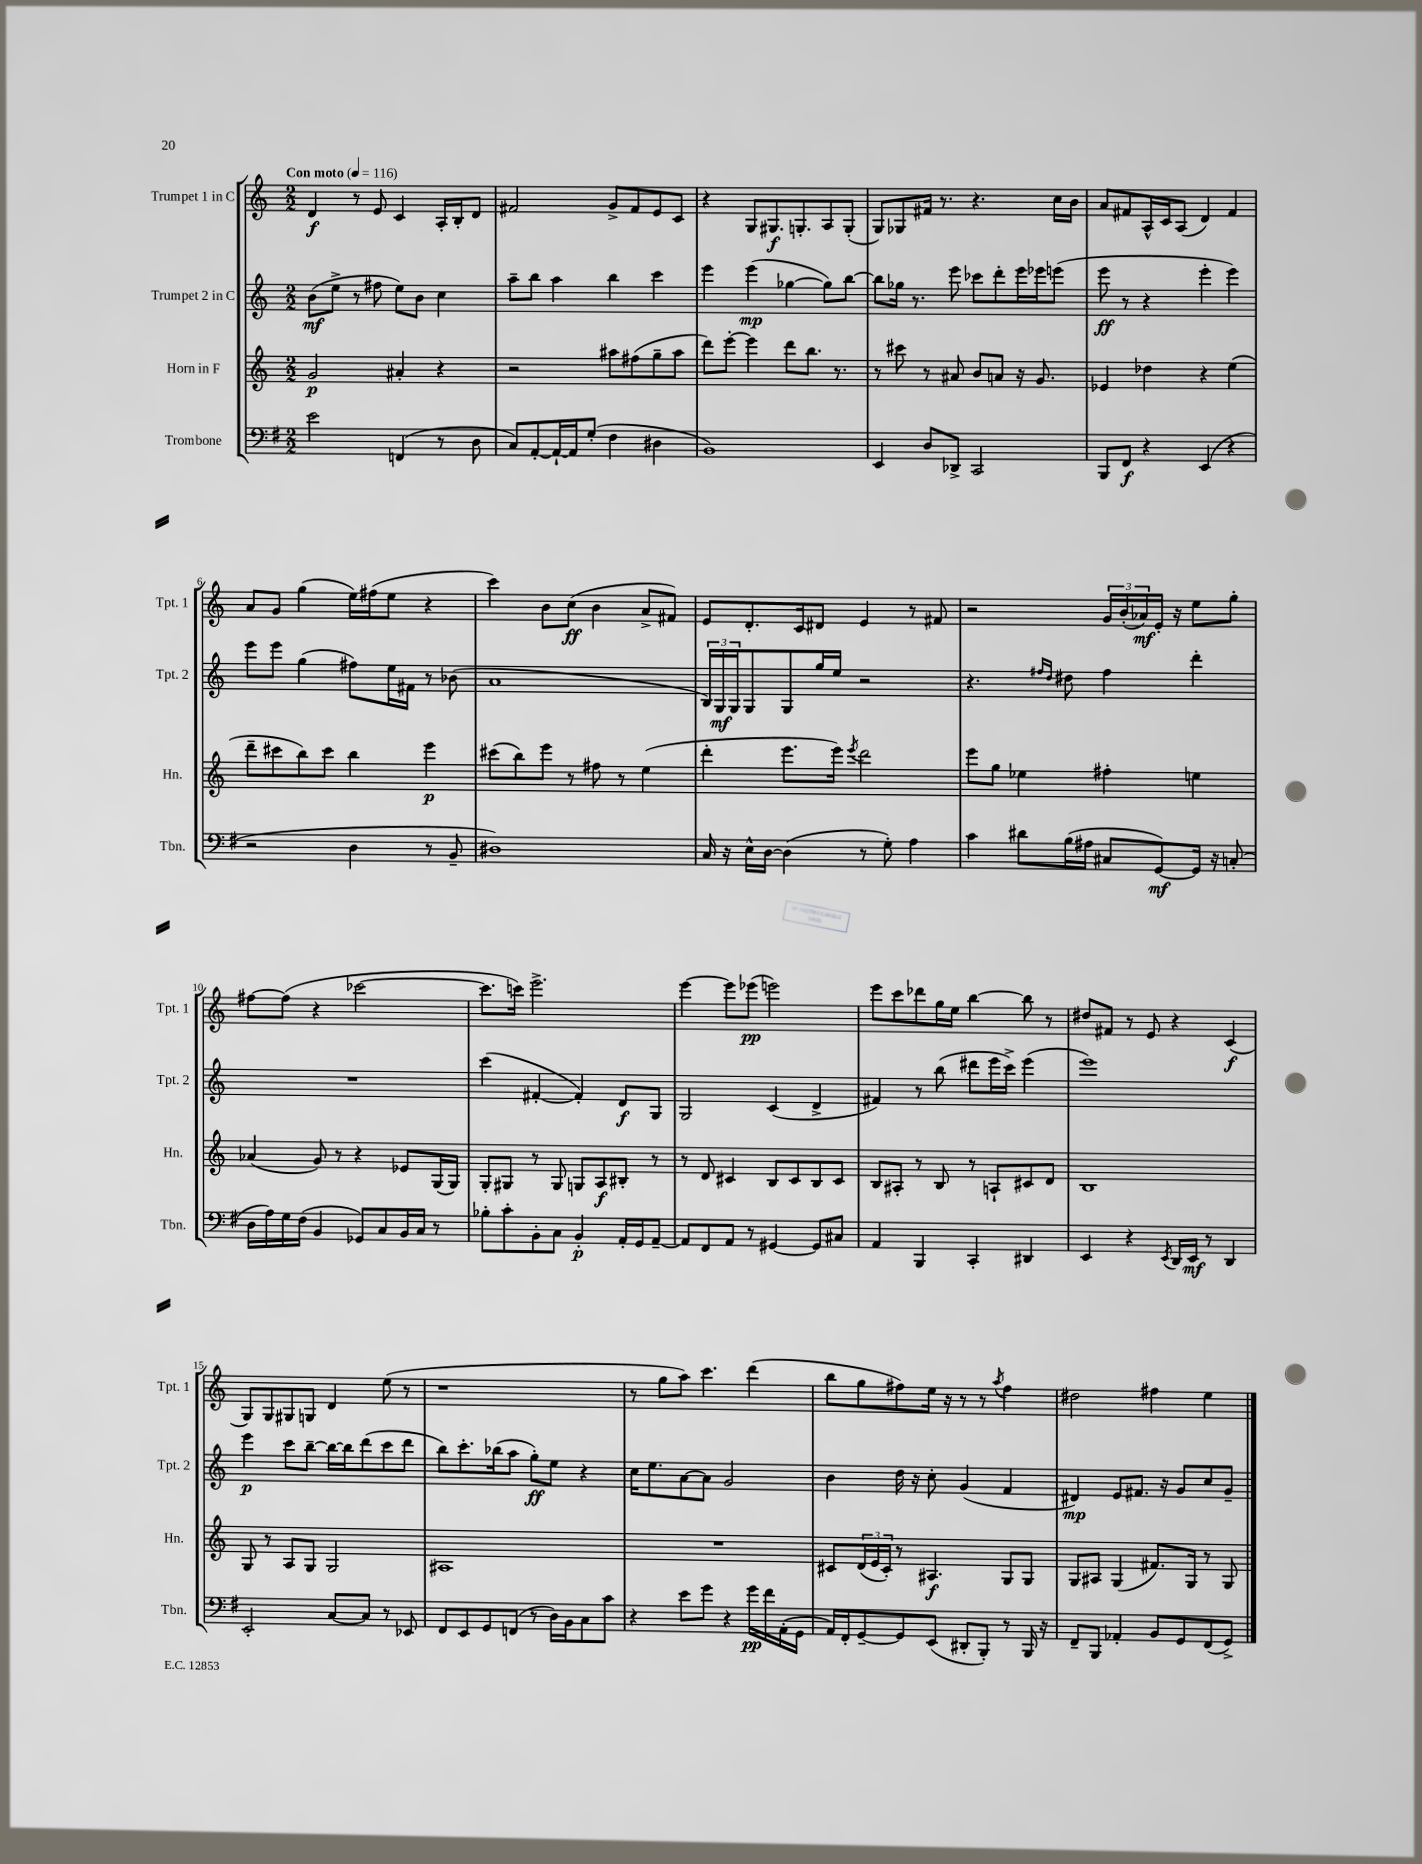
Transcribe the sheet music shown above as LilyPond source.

<<
\new StaffGroup <<
\new Staff = "s0" \with { instrumentName = "Trumpet 1 in C" shortInstrumentName = "Tpt. 1" } {
    \clef treble \key c \major \numericTimeSignature \time 2/2 \tempo "Con moto" 4 = 116
    d'4\f r8 e'8 c'4 a16-. b16-. d'8 |
    fis'2 g'8-> fis'8 e'8 c'8 |
    r4 g8 gis8.\f g8.-. a8 g8-.( |
    g8) ges8 fis'16 r8. r4. c''16 b'16 |
    a'8 fis'8 a16-^ c'16 a8( d'4) fis'4 |
    a'8 g'8 g''4( e''16) fis''16( e''8 r4 |
    c'''4) b'8 c''8\ff( b'4 a'8-> fis'8) |
    e'8 d'8.-. c'16 dis'8 e'4 r8 fis'8 |
    r2 \tuplet 3/2 { g'16 b'16-.( aes'16\mf) } e'16-. r16 e''8 g''8-. |
    fis''8~ fis''8( r4 ces'''2~ |
    ces'''8. c'''16) e'''2.-> |
    e'''4~ e'''8 ees'''8\pp( e'''2) |
    e'''8 c'''8 des'''8 g''16 e''16 b''4~ b''8 r8 |
    dis''8 fis'8 r8 e'8 r4 c'4\f( |
    g8) g8 gis8 g8 d'4 e''8( r8 |
    r1 |
    r8 g''8 a''8) c'''4. d'''4( |
    b''8 g''8 fis''8) e''16 r16 r8 r8 \acciaccatura { a''8 } fis''4 |
    dis''2 fis''4 e''4 \bar "|." |
}
\new Staff = "s1" \with { instrumentName = "Trumpet 2 in C" shortInstrumentName = "Tpt. 2" } {
    \clef treble \key c \major \numericTimeSignature \time 2/2
    b'8\mf( e''8-> r8 fis''8 e''8) b'8 c''4 |
    a''8-- b''8 a''4 b''4 c'''4 |
    e'''4 e'''4\mp( ges''4~ ges''8) b''8~ |
    b''8 ges''16 r8. e'''8 ces'''8 d'''8-. e'''16 ees'''16 e'''8( |
    e'''8\ff r8 r4 e'''4-. e'''4) |
    e'''8 e'''8 g''4( fis''8) e''16 fis'16 r8 bes'8( |
    a'1 |
    \tuplet 3/2 { b16) g16\mf g16 } g8 g8 g''16 e''16 r2 |
    r4. \grace { fis''16 d''16 } dis''8 fis''4 d'''4-. |
    R1 |
    c'''4( fis'4~-. fis'4-.) d'8\f g8 |
    g2 c'4( d'4-> |
    fis'4) r8 b''8( dis'''8 e'''16 c'''16->) e'''4( |
    e'''1) |
    e'''4\p c'''8 b''8~-- b''16~ b''16 d'''8( c'''8 d'''8 |
    b''8) c'''8.-. bes''16( a''8 g''8-.\ff) e''8 r4 |
    c''16 e''8. a'8~ a'8 g'2 |
    b'4 d''16 r16 c''8-. g'4( f'4 |
    dis'4\mp) e'8 fis'8. r16 g'8 c''8 g'8-- \bar "|." |
}
\new Staff = "s2" \with { instrumentName = "Horn in F" shortInstrumentName = "Hn." } {
    \clef treble \key c \major \numericTimeSignature \time 2/2
    g'2\p ais'4-. r4 |
    r2 ais''8 fis''8( g''8-- ais''8 |
    d'''8) e'''8~-. e'''4 d'''8 b''8. r8. |
    r8 cis'''8 r8 ais'8 b'8 a'8 r16 g'8. |
    ees'4 des''4 r4 e''4( |
    d'''8-- cis'''8 b''8) cis'''8 b''4 e'''4\p |
    cis'''8( b''8) e'''8 r8 fis''8 r8 e''4( |
    d'''4-. e'''8. e'''16) \acciaccatura { e'''8 } d'''2 |
    e'''8 g''8 ees''4 fis''4-. e''4 |
    aes'4( g'8) r8 r4 ees'8 g16( g16) |
    g8-. gis8 r8 gis8 g8 a8\f bis8-. r8 |
    r8 d'8 cis'4 b8 cis'8 b8 cis'8 |
    b8 ais8-. r8 b8 r8 a8-! cis'8 d'8 |
    b1 |
    g8 r8 a8 g8 g2 |
    ais1 |
    R1 |
    cis'8 \tuplet 3/2 { d'16( e'16 cis'16-.) } r8 ais4.\f g8 g8 |
    g8 ais8 g4( fis'8.) g16 r8 g8 \bar "|." |
}
\new Staff = "s3" \with { instrumentName = "Trombone" shortInstrumentName = "Tbn." } {
    \clef bass \key g \major \numericTimeSignature \time 2/2
    e'2 f,4( r8 d8 |
    c8) a,8~-. a,16~-! a,16 g8-.( fis4 dis4 |
    b,1) |
    e,4 d8 des,8-> c,2 |
    b,,8 fis,8\f r4 e,4( r4 |
    r2 d4 r8 b,8-- |
    dis1) |
    c16 r16 e16-^ d16~ d4( r8 g8-.) a4 |
    c'4 dis'8 b16( ais16 cis8 g,8~\mf) g,16 r16 c8-.( |
    d16 a16) g16 fis16( b,4 ges,8) c8 b,16 c16 r8 |
    bes8-. c'8-. b,8-. c8 b,4-.\p a,16-. g,16 a,8~-- |
    a,8 fis,8 a,8 r8 gis,4~ gis,8 cis8 |
    a,4 b,,4 c,4-. dis,4 |
    e,4 r4 \acciaccatura { e,8 } d,16 e,16\mf r8 d,4 |
    e,2-. c8~ c8 r8 ees,8 |
    fis,8 e,8 g,8 f,8( r8 d16) b,16 c8 c'8 |
    r4 e'8 g'8 r4 g'16\pp fis'16 a,16-.( g,16 |
    a,16) fis,16-. g,8~-- g,8 e,8( dis,8-. b,,8-.) r8 b,,16 r16 |
    fis,8-- b,,8 aes,4-. b,8 g,8 fis,8( g,8->) \bar "|." |
}
>>
>>
